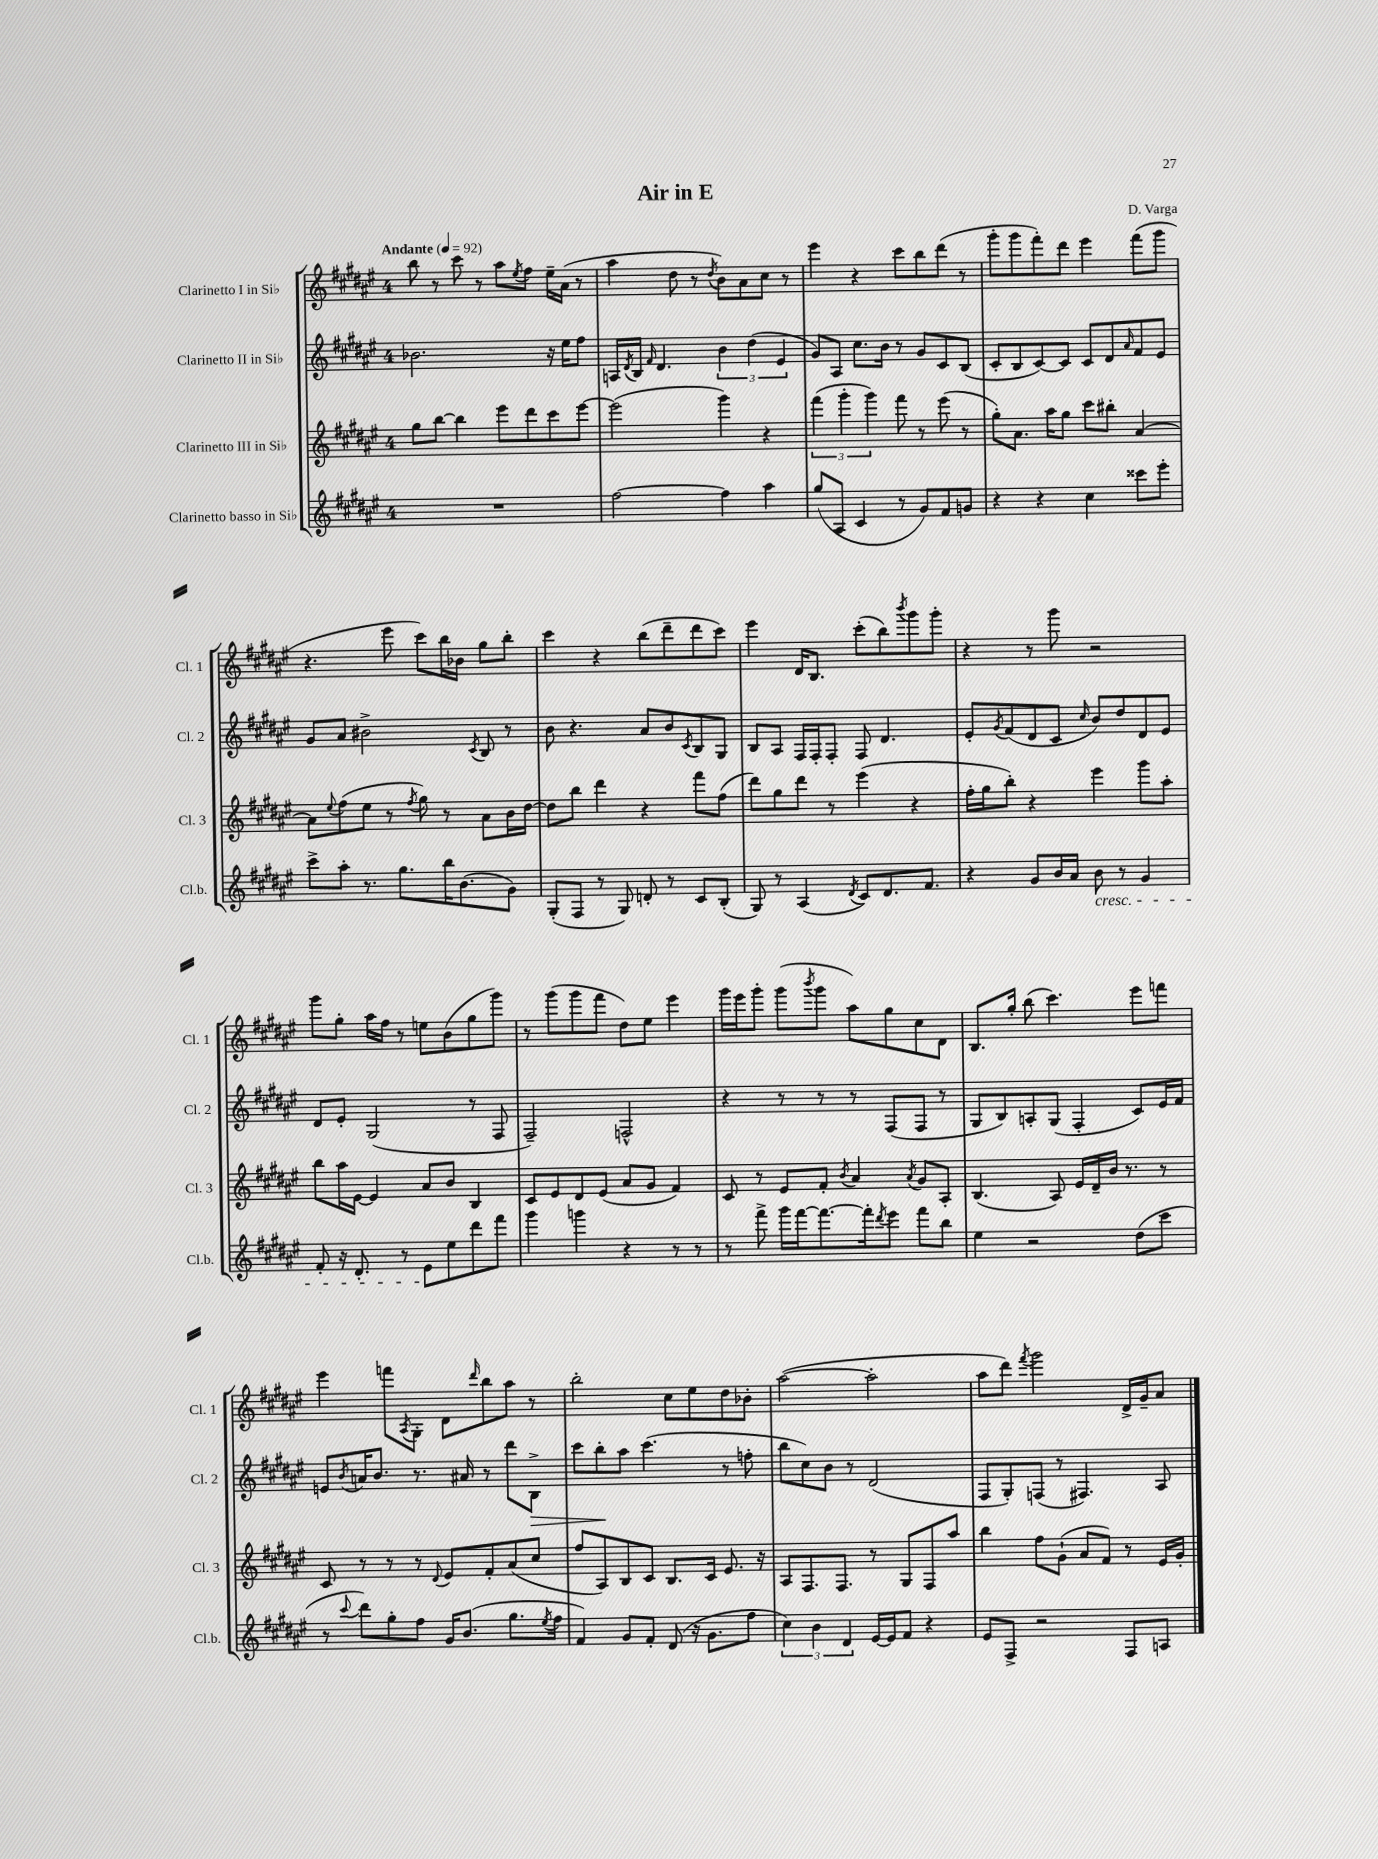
\header { title = "Air in E" composer = "D. Varga" }
<<
\new StaffGroup <<
\new Staff = "s0" \with { instrumentName = "Clarinetto I in Sib" shortInstrumentName = "Cl. 1" } {
    \clef treble \key fis \major \once \override Staff.TimeSignature.style = #'single-digit \time 4/4 \tempo "Andante" 4 = 92
    b''8 r8 cis'''8 r8 ais''8 \acciaccatura { eis''8 } fis''8 eis''16-- ais'16( r8 |
    ais''4 dis''8 r8 \acciaccatura { dis''8 } b'8) ais'8 cis''8 r8 |
    eis'''4 r4 cis'''8 b''8 dis'''8( r8 |
    gis'''8-. gis'''8 fis'''8-.) dis'''8 eis'''4 fis'''8( gis'''8 |
    r4. eis'''8 cis'''8) b''16 bes'16 gis''8 b''8-. |
    cis'''4 r4 b''8( dis'''8-- dis'''8 cis'''8) |
    eis'''4 dis'16 b8. cis'''8-.( b''8) \acciaccatura { b'''8 } gis'''8 gis'''8-. |
    r4 r8 gis'''8 r2 |
    gis'''8 gis''8-. ais''16 fis''16 r8 e''8 b'8( gis''8 gis'''8) |
    r8 gis'''8( gis'''8 fis'''8 dis''8) eis''8 eis'''4 |
    gis'''16 eis'''16 gis'''8-. gis'''8( \acciaccatura { b'''8 } gis'''8 ais''8) gis''8 cis''8 dis'8 |
    b8. gis''16-. b''8( cis'''4.) eis'''8 f'''8 |
    eis'''4 f'''8 \acciaccatura { ais8 } gis8-. dis'8 \grace { dis'''16 } b''8 ais''8 r8 |
    b''2-. cis''8 eis''8 dis''8 bes'8-. |
    ais''2~( ais''2-. |
    ais''8 dis'''8) \acciaccatura { fis'''8 } gis'''2 dis'16-> gis'16-- ais'8 \bar "|." |
}
\new Staff = "s1" \with { instrumentName = "Clarinetto II in Sib" shortInstrumentName = "Cl. 2" } {
    \clef treble \key fis \major \once \override Staff.TimeSignature.style = #'single-digit \time 4/4
    bes'2. r16 eis''16 fis''8 |
    a16 \acciaccatura { dis'8 } b16 \grace { fis'16 } dis'4. \tuplet 3/2 { b'4 dis''4( eis'4 } |
    gis'8) ais8 cis''8. b'16 r8 gis'8 cis'8 b8( |
    cis'8-. b8 cis'8~) cis'8 cis'8 dis'8 \grace { ais'16 } fis'8 eis'8 |
    gis'8 ais'8 bis'2-> \acciaccatura { cis'8 } b8 r8 |
    b'8 r4. ais'8 b'8 \acciaccatura { cis'8 } b8 gis8 |
    b8 ais8 fis16 fis16-. fis8-. fis8 dis'4. |
    eis'8-. \acciaccatura { gis'8 } fis'8( dis'8 cis'8 \grace { cis''16 } b'8) dis''8 dis'8 eis'8 |
    dis'8 eis'8-. gis2( r8 fis8 |
    fis2--) f2-^ |
    r4 r8 r8 r8 fis8( fis8 r8 |
    gis8 b8) a8-. gis8( fis4-. cis'8) eis'16 fis'16 |
    e'8 \acciaccatura { b'8 } a'16 b'8. r8. ais'16 r8 dis'''8 b8->\> |
    cis'''8 b''8-.\! ais''8 cis'''4.( r8 f''8-. |
    b''8 cis''8) b'8 r8 dis'2( |
    fis8 gis8-.) f8( r8 fis4.) ais8 \bar "|." |
}
\new Staff = "s2" \with { instrumentName = "Clarinetto III in Sib" shortInstrumentName = "Cl. 3" } {
    \clef treble \key fis \major \once \override Staff.TimeSignature.style = #'single-digit \time 4/4
    gis''8 b''8~ b''4 eis'''8 dis'''8 cis'''8 eis'''8~ |
    eis'''2( gis'''4) r4 |
    \tuplet 3/2 { fis'''4( gis'''4-. gis'''4) } fis'''8 r8 eis'''8( r8 |
    gis''8-.) ais'8. ais''16 gis''8 cis'''8 bis''8-. ais'4~ |
    ais'8 \appoggiatura { eis''8 } fis''8( eis''8 r8 \acciaccatura { fis''8 } gis''8) r8 ais'8 b'16 dis''16~ |
    dis''8 b''8 dis'''4 r4 fis'''8 fis''8( |
    dis'''8) gis''8 dis'''8 r8 eis'''4( r4 |
    fis''16-. gis''16 b''8-.) r4 eis'''4 gis'''8 ais''8-. |
    b''8 ais''16 eis'16~ eis'4 ais'8 b'8 b4 |
    cis'8 eis'8 dis'8 eis'8( ais'8 gis'8 fis'4) |
    cis'8 r8 eis'8 fis'8-. \acciaccatura { b'8 } ais'4 \acciaccatura { ais'8 } gis'8 ais8-. |
    b4.( ais8) eis'16 dis'16-- b'16 r8. r8 |
    cis'8 r8 r8 r8 \appoggiatura { dis'8 } eis'8 fis'8-. ais'8( cis''8 |
    fis''8 ais8) b8 cis'8 b8. cis'16 eis'8. r16 |
    ais8 fis8. fis8. r8 gis8 fis8 ais''8 |
    b''4 fis''8 gis'8-!( ais'8 fis'8) r8 eis'16 gis'16-. \bar "|." |
}
\new Staff = "s3" \with { instrumentName = "Clarinetto basso in Sib" shortInstrumentName = "Cl.b." } {
    \clef treble \key fis \major \once \override Staff.TimeSignature.style = #'single-digit \time 4/4
    R1 |
    fis''2~ fis''4 ais''4 |
    gis''8( ais8 cis'4 r8 gis'8) fis'8 g'8 |
    r4 r4 cis''4 cisis'''8 eis'''8-. |
    cis'''8-> ais''8-. r8. gis''8. b''16 b'8.( gis'8) |
    gis8-.( fis8 r8 gis8) d'8-. r8 cis'8 b8-.( |
    gis8) r8 ais4( \acciaccatura { dis'8 } cis'8) dis'8. fis'8. |
    r4 gis'8 b'16 ais'16 b'8\cresc r8 gis'4 |
    fis'8-. r16 dis'8.-. r8 eis'8\! eis''8 dis'''8 fis'''8 |
    gis'''4 g'''4 r4 r8 r8 |
    r8 fis'''8-> gis'''16 fis'''16~ fis'''8.~ fis'''16-. \acciaccatura { dis'''8 } eis'''8 fis'''8 b''8 |
    eis''4 r2 dis''8( cis'''8 |
    r8 \appoggiatura { cis'''8 } dis'''8) gis''8-. fis''8 gis'16 b'8.( gis''8. \acciaccatura { eis''8 } fis''16 |
    fis'4) gis'8 fis'8-. dis'8( r16 gis'8. fis''8 |
    \tuplet 3/2 { cis''4) b'4 dis'4 } eis'16~ eis'16 fis'8 r4 |
    eis'8 fis8-> r2 fis8 a8 \bar "|." |
}
>>
>>
\layout { \context { \Score \remove "Bar_number_engraver" } }
